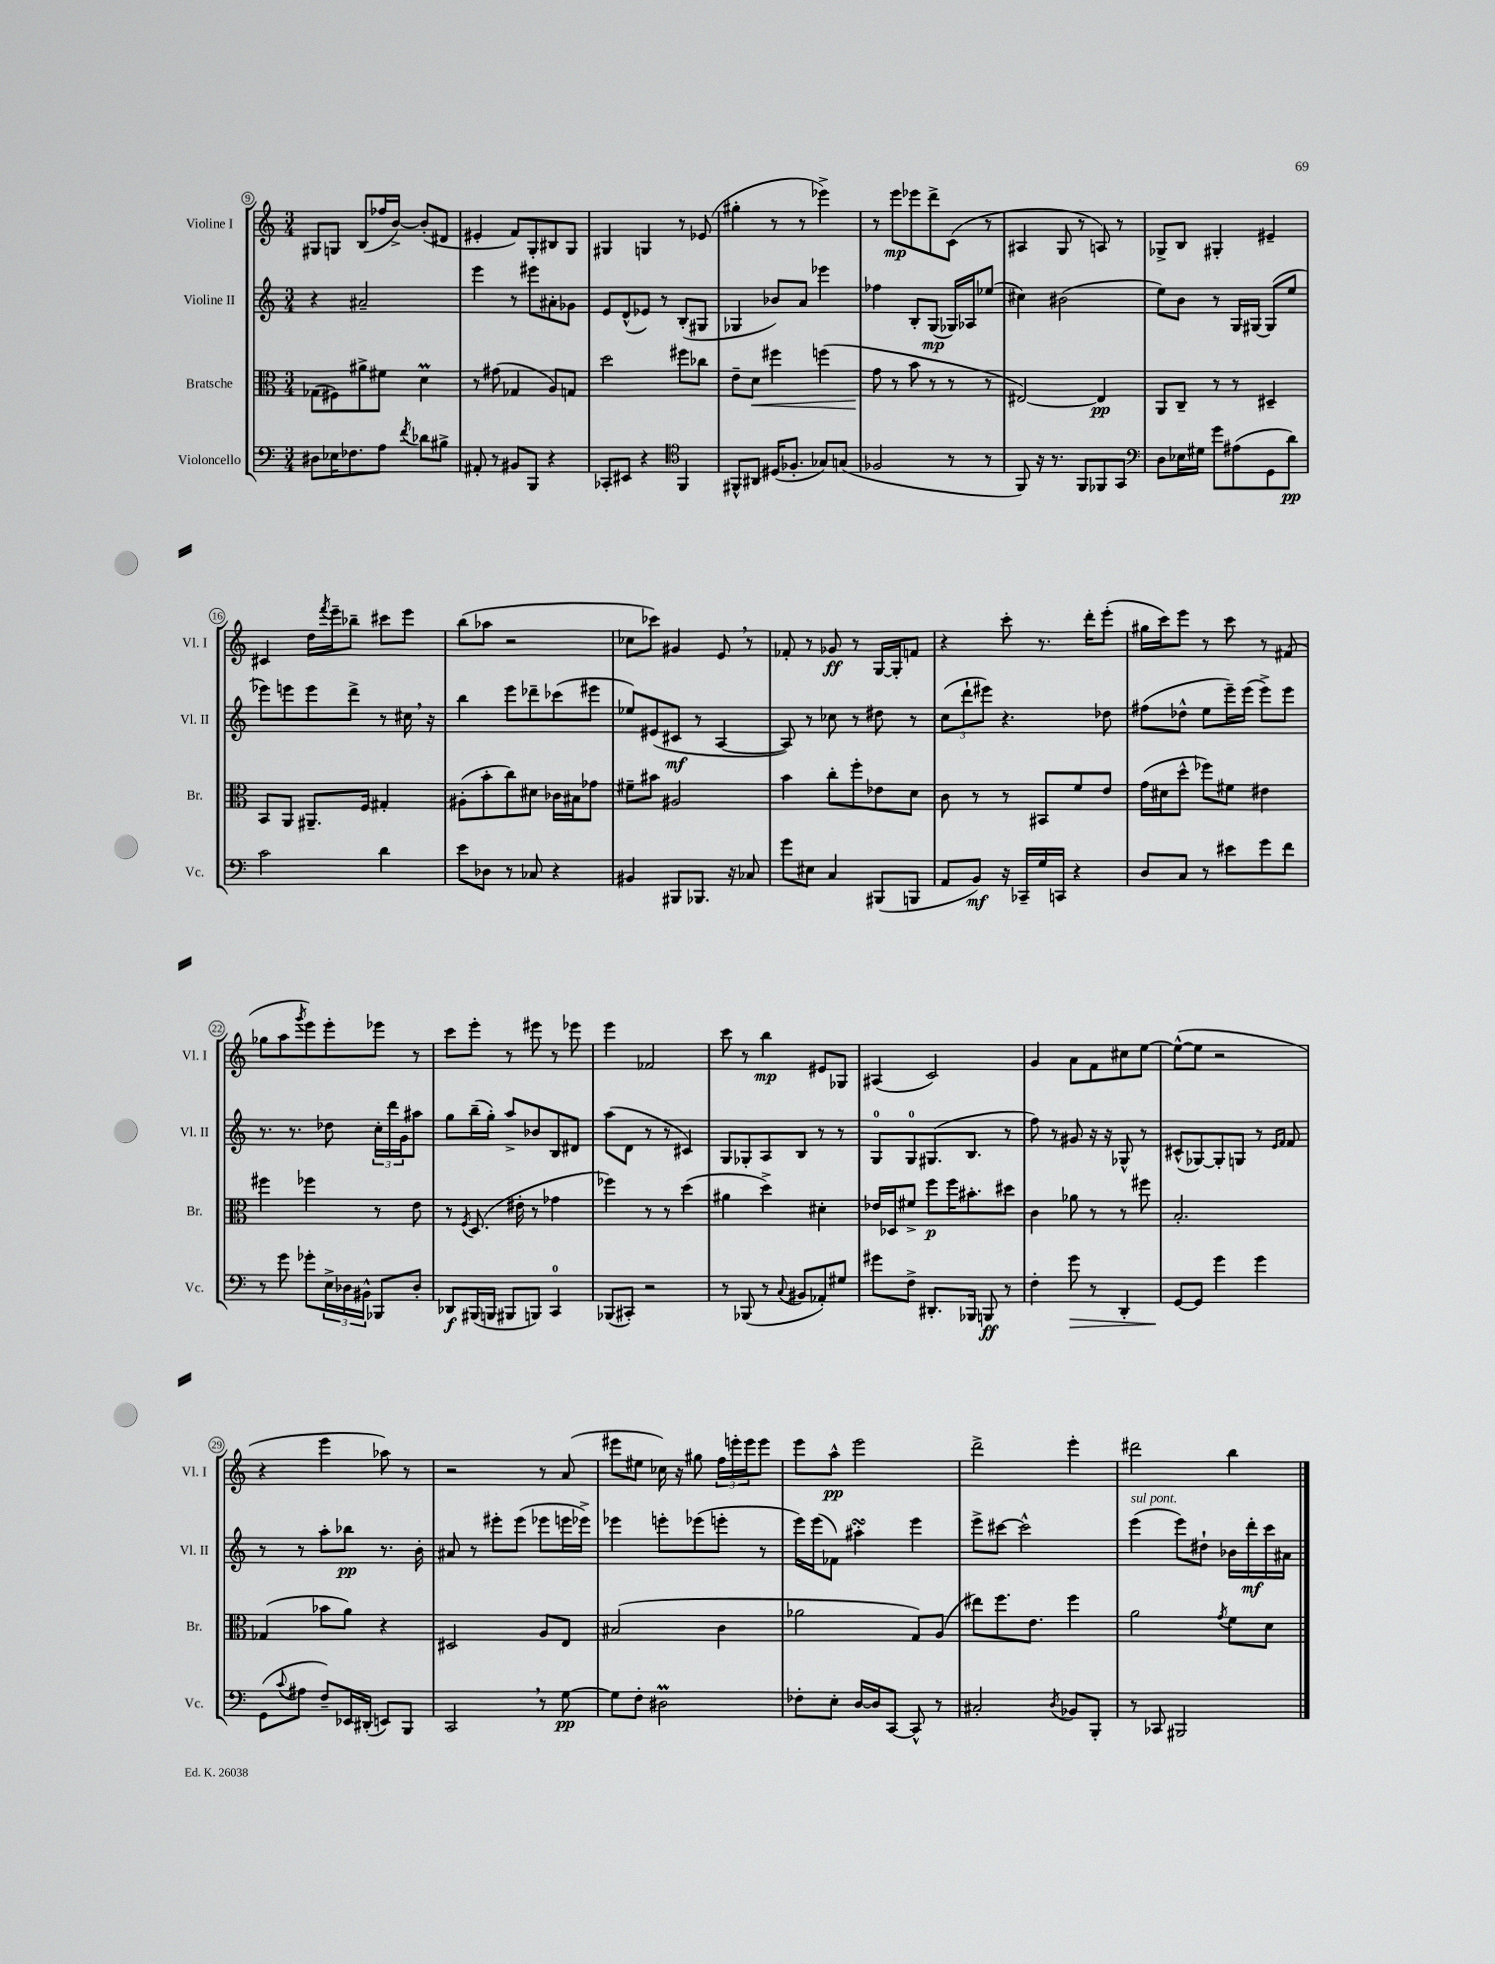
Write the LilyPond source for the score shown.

<<
\new StaffGroup <<
\new Staff = "s0" \with { instrumentName = "Violine I" shortInstrumentName = "Vl. I" } {
    \clef treble \key c \major \numericTimeSignature \time 3/4
    gis8 g8 b8( fes''16 b'16~->) b'8-.( dis'8 |
    eis'4-. f'8) g8-. bis8 g8 |
    gis4 g4 r8 ees'8( |
    gis''4-. r8 r8 ees'''4->) |
    r8 e'''8\mp ees'''8 d'''8-> c'8( r8 |
    ais4 g8 r8 a8) r8 |
    ges8-> b8 gis4-. eis'4-- |
    cis'4 d''16 \acciaccatura { f'''8 } e'''16-- bes''8-- cis'''8 e'''8 |
    b''8( aes''8 r2 |
    ces''8 ces'''8) gis'4 e'8 \breathe r8 |
    fes'8-. r8 ges'8\ff r8 g16~ g16-. f'8 |
    r4 c'''8-. r8. d'''16-. e'''8-.( |
    gis''16 c'''16) e'''8 r8 c'''8 r8 fis'8( |
    ges''8 a''8 \acciaccatura { g'''8 } e'''8) e'''8-. ees'''8 r8 |
    c'''8 e'''8-. r8 eis'''8 r8 ees'''8 |
    e'''4 fes'2 |
    c'''8 r8 b''4\mp eis'8 ges8 |
    ais4( c'2) |
    g'4 a'8 f'8 cis''8 e''8~ |
    e''8~-^( e''8 r2 |
    r4 e'''4 aes''8) r8 |
    r2 r8 a'8( |
    eis'''8 eis''8 ces''16) r16 gis''8 \tuplet 3/2 { f''16 e'''16-. e'''16 } e'''8 |
    e'''8 a''8-^\pp e'''2 |
    d'''2-> e'''4-. |
    dis'''2 b''4 \bar "|." |
}
\new Staff = "s1" \with { instrumentName = "Violine II" shortInstrumentName = "Vl. II" } {
    \clef treble \key c \major \numericTimeSignature \time 3/4
    r4 ais'2-- |
    e'''4 r8 eis'''8 ais'8-. ges'8 |
    e'8 d'8-^( ees'8) r8 b8-.( gis8 |
    ges4 bes'8) a'8 ees'''4 |
    fes''4 b8-. g8\mp( ges16) aes16 ees''8( |
    cis''4) bis'2( |
    e''8) b'8 r8 g16 gis16~ gis8( e''8 |
    ees'''8) e'''8 e'''8 d'''8-> r8 cis''16 \breathe r16 |
    b''4 e'''8 des'''8-- ces'''8( eis'''8 |
    ees''8) eis'8( cis'8\mf r8 a4~ |
    a8) r8 ces''8 r8 dis''8 r8 |
    \tuplet 3/2 { c''8( d'''8-! eis'''8) } r4. des''8 |
    fis''8( des''8-^ e''8 e'''16--) e'''16( e'''8->) e'''8 |
    r8. r8. des''8 \tuplet 3/2 { c''16-. d'''16 g'16 } ais''8 |
    g''8 b''16--( g''16-.) a''8-> bes'8 b8 dis'8 |
    a''8( d'8 r8 r8 cis'4) |
    g8 ges8-. a8 b8 r8 r8 |
    g8-0 g8-0 gis8.( b8. r8 |
    f''8) r8 gis'8 r16 r16 ges8-^ r8 |
    cis'8-^( ges8~) ges8-. g8 r8 \grace { e'16 f'16 } f'8 |
    r8 r8 a''8-. bes''8\pp r8. b'16-. |
    ais'8 r8 eis'''8-. eis'''8( ees'''8 e'''16 ees'''16->) |
    ees'''4 e'''8-. ees'''8( e'''8-. r8 |
    e'''16) e'''16( fes'8) ais''4-.\turn e'''4 |
    e'''8-> cis'''8~ cis'''2-^ |
    e'''4^\markup { \italic "sul pont." }( e'''8) dis''8-! bes'16 d'''16-.\mf c'''16 ais'16 \bar "|." |
}
\new Staff = "s2" \with { instrumentName = "Bratsche" shortInstrumentName = "Br." } {
    \clef alto \key c \major \numericTimeSignature \time 3/4
    ges8( fis8) ais'8-> fis'8 d'4\prall |
    r8 gis'8( ges4 a8) g8 |
    d''2 fis''8 ces''8 |
    e'8-- d'8\< fis''4 f''4( |
    g'8\! r8 b'8 r8 r8 r8 |
    eis2~) eis4\pp |
    a,8 c8-- r8 r8 dis4-- |
    b,8 a,8 ais,8.-- f16 gis4-. |
    ais8-.( b'8-. c''8) dis'8 ces'16 bis16 ges'8 |
    fis'8-- bis'8 ais2 |
    b'4 c''8-. f''8-. ees'8 d'8 |
    c'8 r8 r8 bis,8 f'8 e'8 |
    g'16( dis'16 d''8-^ fes''8) fis'8 eis'4 |
    fis''4 fes''4 r8 e'8 |
    r8 \acciaccatura { f8 } d8.( eis'16-. r8 ges'4 |
    fes''4) r8 r8 d''4( |
    ais'4 d''4->) dis'4-. |
    ees'16 des16 fis'8-> f''8\p f''16 bis'8.-. dis''8 |
    c'4 aes'8 r8 r8 fis''8 |
    b2.-. |
    ges4( bes'8 a'8) r4 |
    dis2 a8 e8 |
    bis2( c'4 |
    aes'2 g8) a8( |
    eis''8) f''8. e'8. f''4 |
    a'2 \acciaccatura { g'8 } f'8 d'8 \bar "|." |
}
\new Staff = "s3" \with { instrumentName = "Violoncello" shortInstrumentName = "Vc." } {
    \clef bass \key c \major \numericTimeSignature \time 3/4
    dis8 ees16 fes8. a8 \acciaccatura { f'8 } des'8 bis8-> |
    ais,8-. r8 bis,8 b,,8 r4 |
    ces,8-. eis,8 r4 \clef tenor f,4 |
    fis,8-^ ais,8 dis16( fes8.-. ges8) g8( |
    fes2 r8 r8 |
    f,8) r16 r8. f,8 fes,8 g,8 |
    \clef bass d8 ees16 gis16 g'8 ais8( g,8 d'8\pp) |
    c'2 d'4 |
    e'8 des8 r8 ces8 r4 |
    bis,4 bis,,8 bes,,8. r16 ces8 |
    g'8 eis8 c4 bis,,8( b,,8 |
    a,8 b,8\mf) r16 ces,16-- g16 c,16 r4 |
    d8 c8 r8 eis'8 g'8 f'8 |
    r8 g'8 ges'8-. \tuplet 3/2 { e16-> des16 bis,16-^ } bes,,8 des8-. |
    des,8\f bis,,16( b,,16 bis,,8 b,,8) c,4-0 |
    bes,,8( cis,8-.) r2 |
    r8 bes,,8( r8 \appoggiatura { c8 } bis,8 aes,8-.) gis8 |
    gis'8 f8-> dis,8.-. bes,,16 b,,8\ff r8 |
    f4-. g'8\> r8 d,4-. |
    g,8~\! g,8 g'4 g'4 |
    g,8( \appoggiatura { c'8 } ais8 f8--) ees,16 dis,16-.( e,8) b,,8 |
    c,2 \breathe r8 g8~\pp |
    g8 f8-. dis2\prall |
    fes8-. e8-. d16~ d16 c,8~ c,8-^ r8 |
    cis2-. \acciaccatura { d8 } bes,8 b,,8-. |
    r8 ces,8 bis,,2 \bar "|." |
}
>>
>>
\layout { \context { \Score currentBarNumber = #9 \override BarNumber.stencil = #(make-stencil-circler 0.1 0.3 ly:text-interface::print) } }
